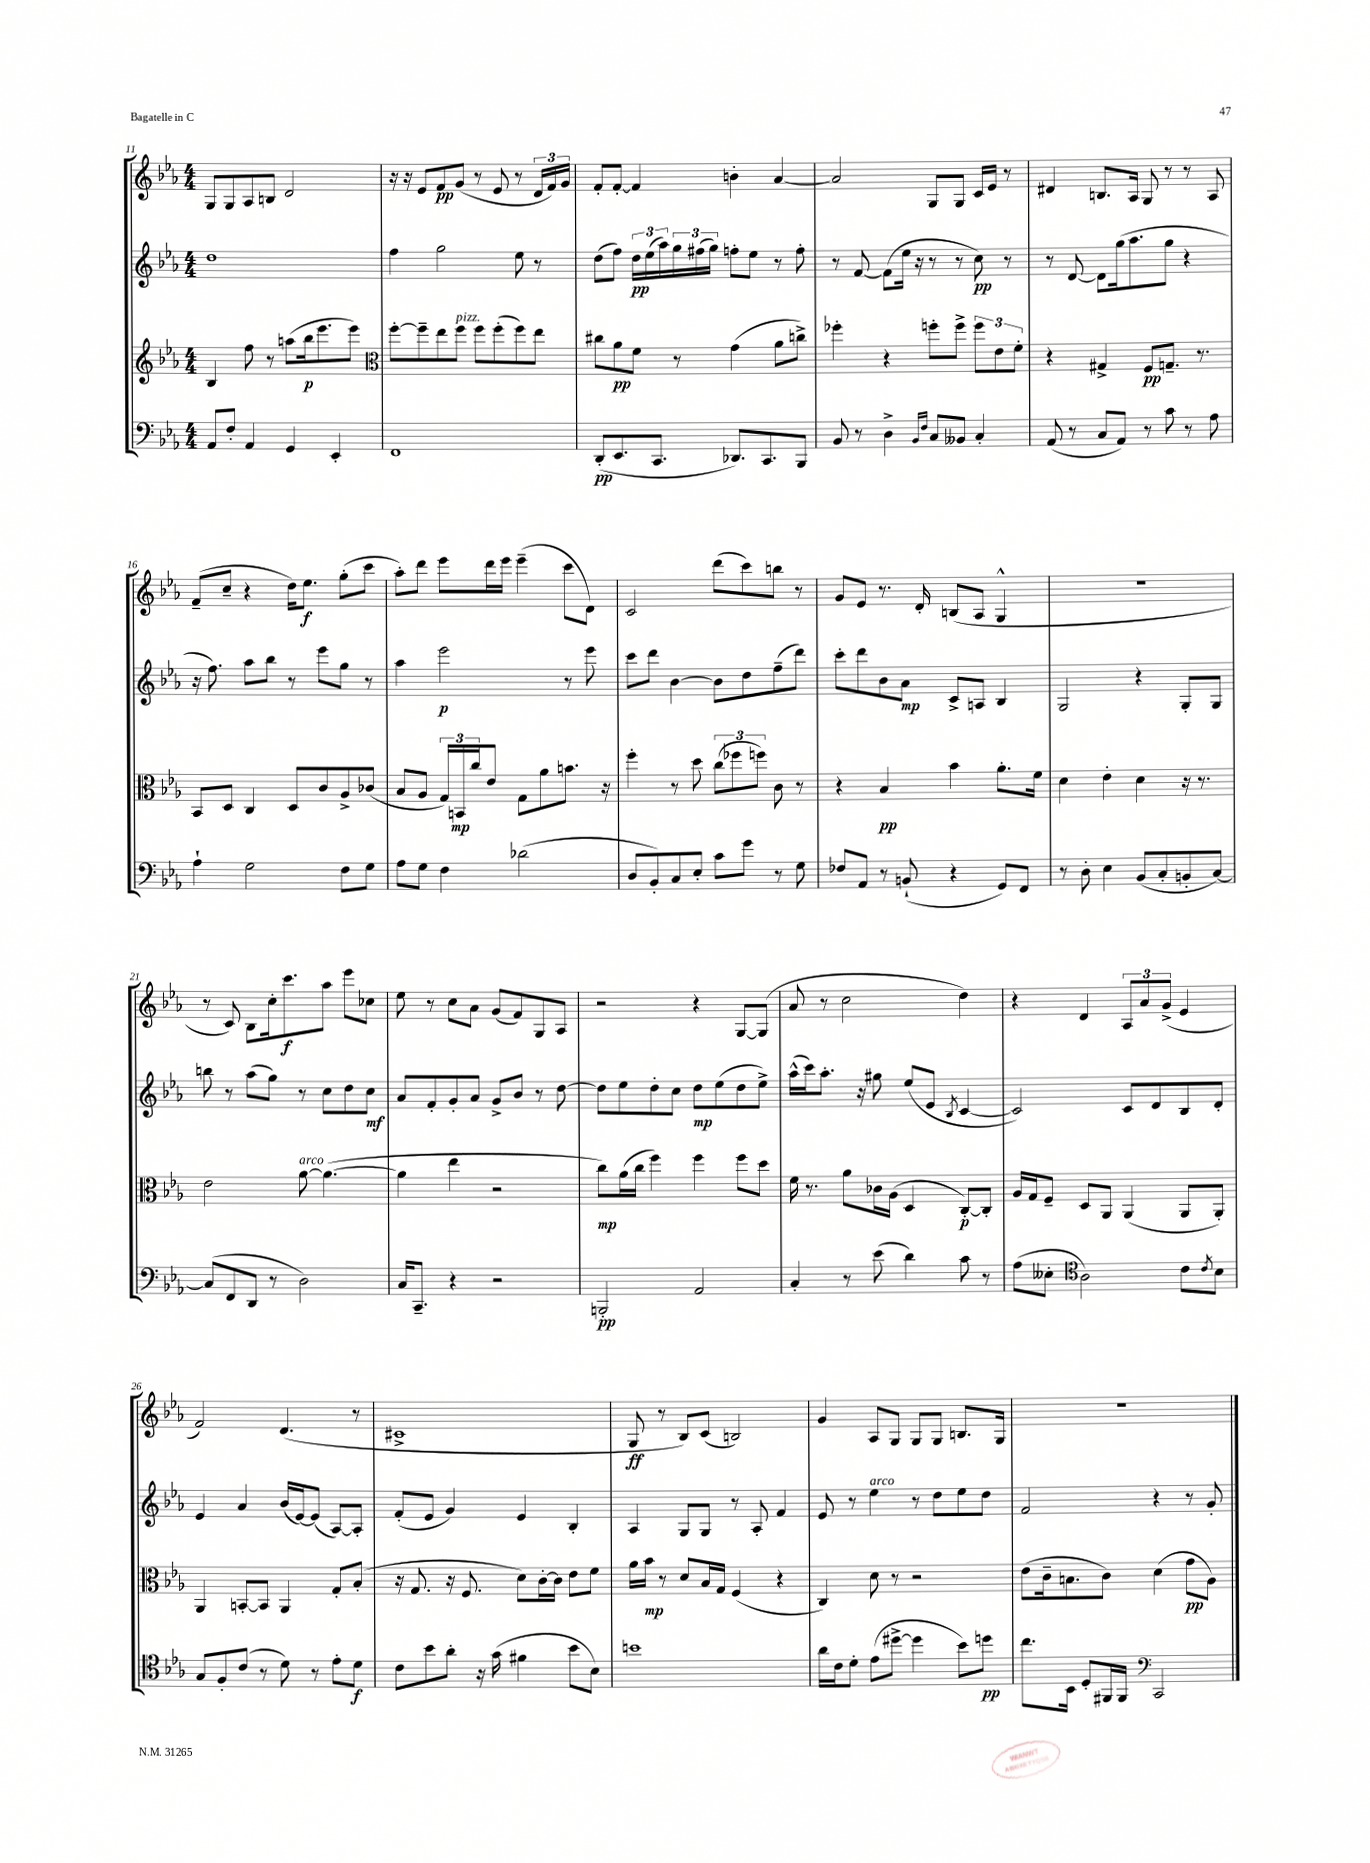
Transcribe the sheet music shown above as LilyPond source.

<<
\new StaffGroup <<
\new Staff = "s0" {
    \clef treble \key ees \major \numericTimeSignature \time 4/4
    g8 g8 aes8 b8 d'2 |
    r16 r16 ees'8 f'8\pp g'8( r8 ees'8 r8 \tuplet 3/2 { d'16 f'16) g'16 } |
    f'8-. f'8~-. f'4 b'4-. aes'4~ |
    aes'2 g8 g8 c'16 ees'16 r8 |
    dis'4 b8. aes16 g8 r8 r8 aes8 |
    f'8--( c''8-- r4 d''16) ees''8.\f g''8-.( c'''8 |
    aes''8-.) d'''8 ees'''8 d'''16 ees'''16 ees'''4--( c'''8 d'8) |
    c'2 d'''8( c'''8) b''8 r8 |
    g'8 ees'8 r8. d'16-. b8( aes8 g4-^ |
    R1 |
    r8 c'8) bes8 c''16-. c'''8.\f aes''8 ees'''8 ces''8 |
    ees''8 r8 c''8 aes'8 g'8( f'8) g8 aes8 |
    r2 r4 g8~ g8( |
    aes'8 r8 c''2 d''4) |
    r4 d'4 \tuplet 3/2 { aes8 aes'8 g'8->( } ees'4 |
    f'2) d'4.( r8 |
    cis'1-> |
    g8\ff r8 bes8) c'8( b2) |
    g'4 aes8 g8 g8 g8 b8. g16 |
    r1 \bar "|." |
}
\new Staff = "s1" {
    \clef treble \key ees \major \numericTimeSignature \time 4/4
    d''1 |
    f''4 g''2 ees''8 r8 |
    d''8( f''8) \tuplet 3/2 { d''16\pp ees''16( aes''16) } \tuplet 3/2 { g''16 fis''16( g''16) } f''8-. ees''8 r8 f''8-. |
    r8 f'8~ f'8( ees''16 r16 r8 r8 c''8\pp) r8 |
    r8 d'8~ d'8 g''16( aes''8. g''8 r4 |
    r16 f''8.) aes''8 bes''8 r8 ees'''8 g''8 r8 |
    aes''4 ees'''2\p r8 ees'''8 |
    c'''8 d'''8 bes'4~ bes'8 d''8 f''8--( d'''8) |
    c'''8-. d'''8 bes'8 aes'8\mp c'8-> a8 bes4 |
    g2 r4 g8-. g8 |
    b''8 r8 aes''8( g''8) r8 c''8 d''8 c''8\mf |
    aes'8 f'8-. g'8-. aes'8 g'8-> bes'8 r8 d''8~ |
    d''8 ees''8 d''8-. c''8 d''8\mp ees''8( d''8 ees''8->) |
    aes''16-^( c'''16) aes''8.-. r16 gis''8 ees''8( ees'8 \acciaccatura { bes8 } c'4~ |
    c'2) c'8 d'8 bes8 d'8-. |
    ees'4 aes'4 bes'16( ees'16~) ees'8( aes8~) aes8-. |
    f'8-.( ees'8 g'4) ees'4 bes4-. |
    aes4 g8 g8 r8 aes8-. f'4 |
    ees'8 r8 ees''4^\markup { \italic "arco" } r8 d''8 ees''8 d''8 |
    f'2 r4 r8 g'8-. \bar "|." |
}
\new Staff = "s2" {
    \clef treble \key ees \major \numericTimeSignature \time 4/4
    bes4 f''8 r8 a''8( bes''16\p ees'''8. ees'''8) |
    \clef alto f''8~-. f''8-- ees''8 f''8^\markup { \italic "pizz." } f''8 f''8-.( f''8) ees''8 |
    cis''8 aes'8\pp f'8 r8 g'4( aes'8 c''8->) |
    fes''4-. r4 f''8-. f''8-> \tuplet 3/2 { f''8 ees'8 f'8-. } |
    r4 gis4-> f8\pp g8.-- r8. |
    bes,8 d8 c4 d8 c'8 aes8-> ces'8( |
    bes8 aes8 \tuplet 3/2 { g16) b,16\mp c''16 } ees'8 g8 aes'8 b'8. r16 |
    f''4-. r8 d''8 \tuplet 3/2 { c''8( fes''8 f''8) } c'8 r8 |
    r4 bes4\pp bes'4 aes'8.-. f'16 |
    d'4 ees'4-. d'4 r16 r8. |
    ees'2 aes'8~^\markup { \italic "arco" } aes'4.~( |
    aes'4 ees''4 r2 |
    c''8\mp) aes'16( c''16 f''4) f''4 f''8 d''8 |
    f'16 r8. aes'8 ces'16 aes16( d4 c8~-.\p) c8-. |
    aes16 g16 f8-- d8 aes,8 aes,4( aes,8 aes,8-.) |
    aes,4 b,8~-. b,8 aes,4 g8-. bes8-.( |
    r16 g8. r16 f8. d'8) c'16~-. c'16 ees'8 f'8 |
    aes'16 bes'16\mp r8 d'8 bes16 g16 f4( r4 |
    c4) d'8 r8 r2 |
    ees'8( c'16-- b8. c'8) d'4( g'8\pp aes8) \bar "|." |
}
\new Staff = "s3" {
    \clef bass \key ees \major \numericTimeSignature \time 4/4
    aes,8 f8-. aes,4 g,4 ees,4-. |
    f,1 |
    d,8-.\pp( ees,8. c,8. des,8.) c,8. bes,,8 |
    bes,8 r8 d4-> \grace { bes,16 f16 } c8 beses,8 c4-. |
    aes,8( r8 c8 aes,8) r8 c'8 r8 aes8 |
    aes4-! g2 f8 g8 |
    aes8 g8 f4 des'2( |
    d8 bes,8-.) c8 ees8-. c'8 g'8 r8 g8 |
    fes8 aes,8 r8 b,8-!( r4 g,8) f,8 |
    r8 d8-. ees4 bes,8( c8-. b,8-. c8~) |
    c8( f,8 d,8 r8 d2) |
    c16 c,8.-- r4 r2 |
    b,,2-.\pp aes,2 |
    c4-. r8 ees'8( d'4) c'8 r8 |
    aes8( eeses8-. \clef tenor aes2) c'8 \acciaccatura { c'8 } bes8 |
    g8 f8-. c'8( r8 d'8) r8 ees'8-. d'8\f |
    c'8 bes'8 aes'8-. r16 g'16( fis'4 bes'8 bes8) |
    b'1 |
    aes'16 c'16 d'8-. ees'8( dis''8~-> dis''4 bes'8) d''8\pp |
    c''8. bes,16 d8-. fis,16 fis,16 \clef bass c,2 \bar "|." |
}
>>
>>
\layout { \context { \Score currentBarNumber = #11 } }
